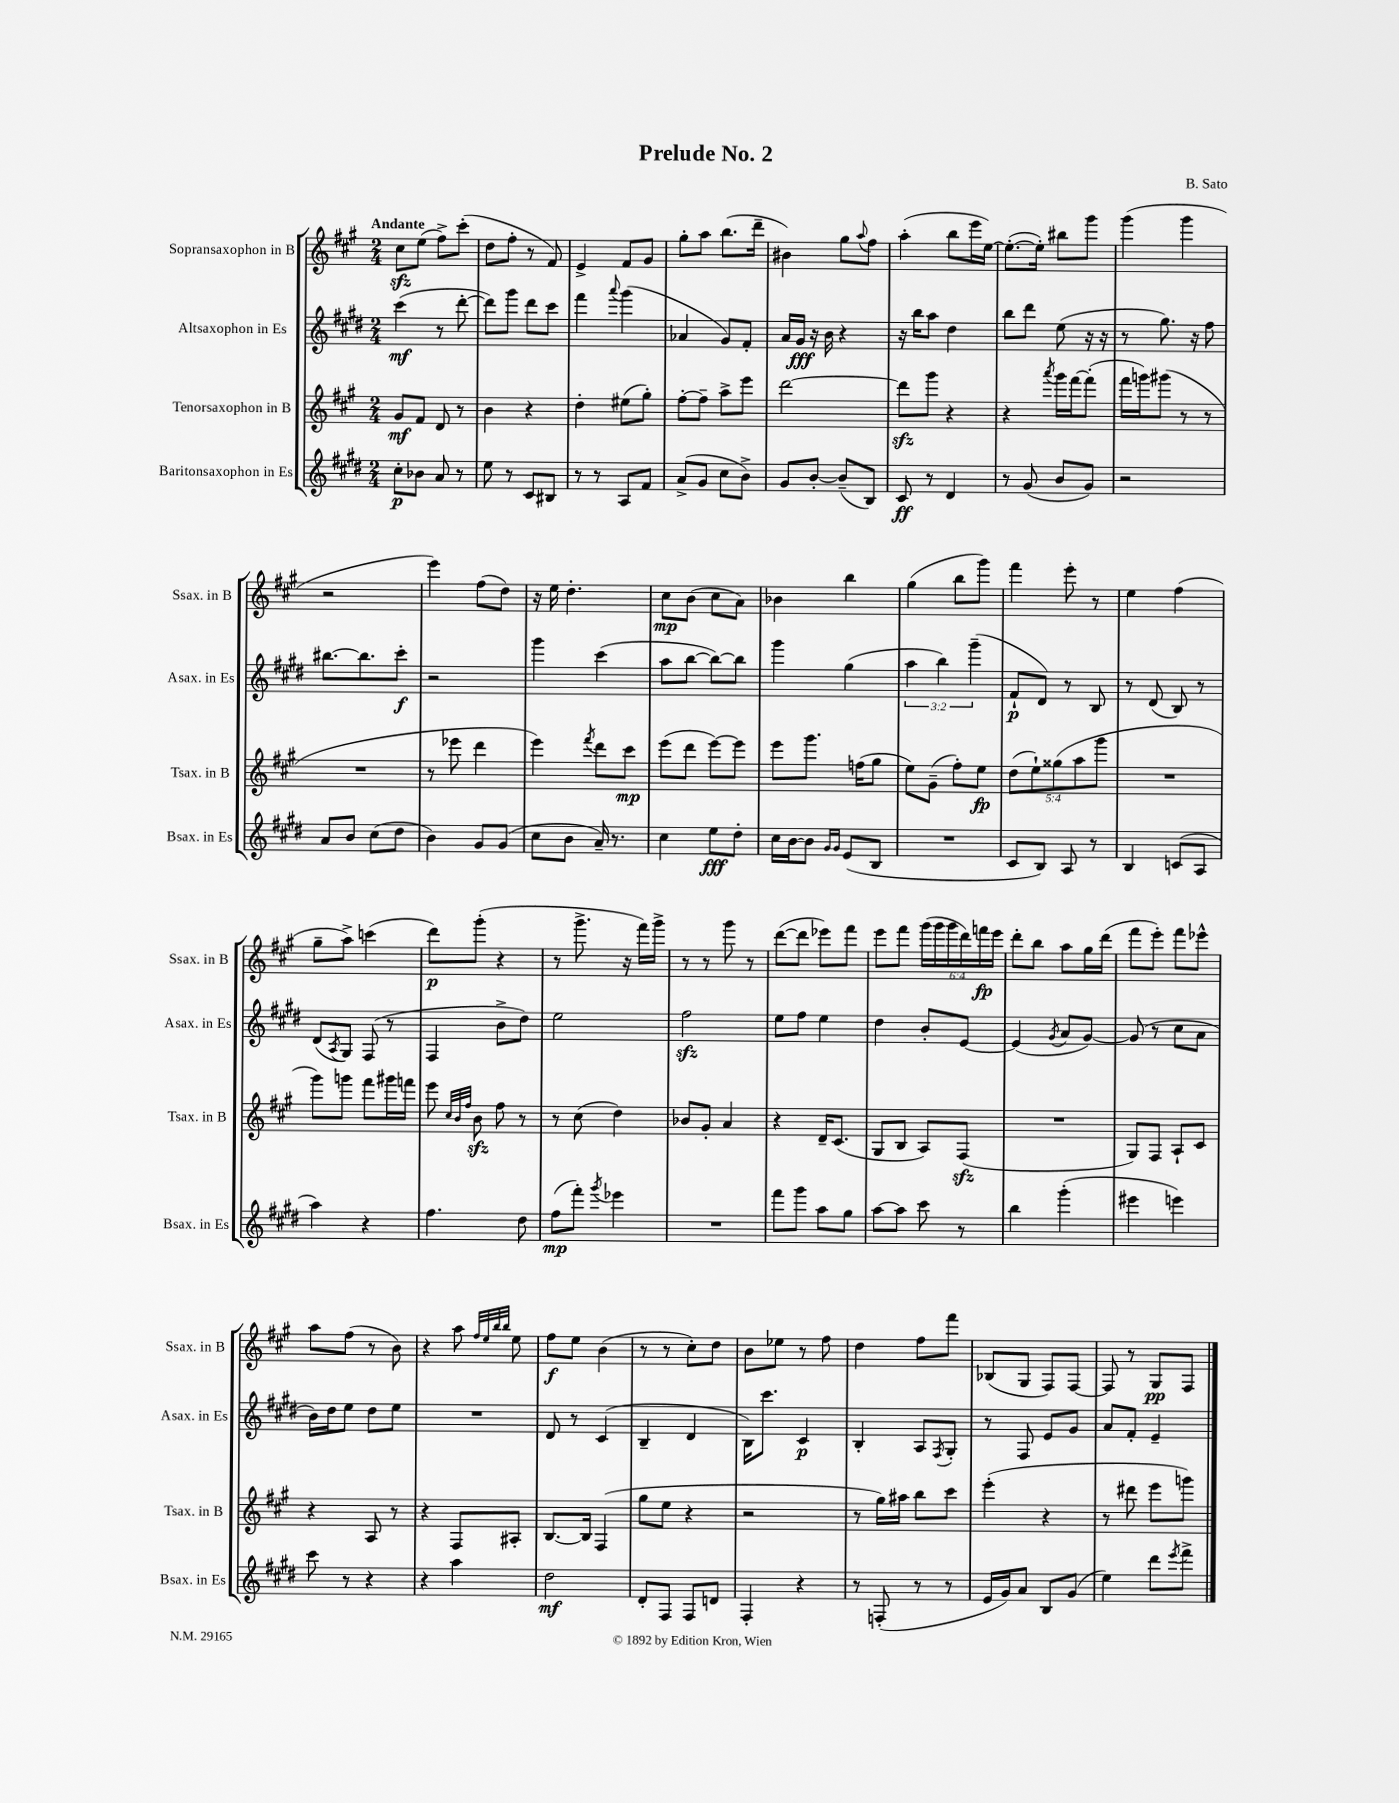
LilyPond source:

\header { title = "Prelude No. 2" composer = "B. Sato" }
<<
\new StaffGroup <<
\new Staff = "s0" \with { instrumentName = "Sopransaxophon in B" shortInstrumentName = "Ssax. in B" } {
    \clef treble \key a \major \numericTimeSignature \time 2/4 \override Staff.TupletNumber.text = #tuplet-number::calc-fraction-text \tempo "Andante"
    cis''8\sfz e''8( fis''8->) cis'''8-.( |
    d''8 fis''8-. r8 fis'8) |
    e'4-> fis'8 gis'8 |
    gis''8-. a''8 b''8.( d'''16-- |
    bis'4) gis''8 \appoggiatura { a''8 } fis''8 |
    a''4-.( b''8 e'''16 e''16~) |
    e''8.~-.( e''16-.) bis''8 gis'''8 |
    gis'''4( gis'''4 |
    r2 |
    e'''4) fis''8( d''8) |
    r16 e''16 d''4.-. |
    cis''8\mp b'8( cis''8 a'8) |
    bes'4 b''4 |
    gis''4( b''8 gis'''8) |
    fis'''4 e'''8-. r8 |
    e''4 fis''4( |
    gis''8-- a''8->) c'''4( |
    d'''8\p) gis'''8-.( r4 |
    r8 gis'''8.-> r16 fis'''16) gis'''16-> |
    r8 r8 gis'''8 r8 |
    d'''8~( d'''8 ees'''8) fis'''8 |
    e'''8 fis'''8 \tuplet 6/4 { gis'''16( gis'''16 gis'''16 d'''16) f'''16\fp e'''16 } |
    d'''8-. b''8 a''8 gis''16 d'''16( |
    fis'''8 e'''8-.) fis'''8 ees'''8-^ |
    a''8 fis''8( r8 b'8) |
    r4 a''8 \grace { fis''32 e''32 b''32 b''32 } e''8 |
    fis''8\f e''8 b'4( |
    r8 r8 cis''8-.) d''8 |
    b'8 ees''8 r8 fis''8 |
    d''4 fis''8 fis'''8 |
    bes8( gis8 fis8) fis8~ |
    fis8 r8 gis8\pp fis8 \bar "|." |
}
\new Staff = "s1" \with { instrumentName = "Altsaxophon in Es" shortInstrumentName = "Asax. in Es" } {
    \clef treble \key e \major \numericTimeSignature \time 2/4 \override Staff.TupletNumber.text = #tuplet-number::calc-fraction-text
    cis'''4\mf( r8 dis'''8~-. |
    dis'''8) gis'''8 dis'''8 cis'''8 |
    fis'''4 \appoggiatura { a'''8 } gis'''4( |
    aes'4 gis'8) fis'8-. |
    a'16 gis'16\fff r16 b'16 r4 |
    r16 b''16 a''8 dis''4 |
    b''8 dis'''8 e''8( r16 r16 |
    r8 gis''8.) r16 fis''8 |
    bis''8.~ bis''8. cis'''8-.\f |
    r2 |
    gis'''4 cis'''4( |
    a''8 b''8~ b''8~) b''8 |
    gis'''4 gis''4( |
    \tuplet 3/2 { a''4 b''4) gis'''4--( } |
    fis'8-!\p dis'8) r8 b8 |
    r8 dis'8( b8) r8 |
    dis'8( \acciaccatura { a8 } gis8) fis8( r8 |
    fis4 b'8-> dis''8) |
    e''2 |
    fis''2\sfz |
    e''8 fis''8 e''4 |
    dis''4 b'8-. e'8~ |
    e'4( \acciaccatura { gis'8 } a'8 gis'8~) |
    gis'8( r8 cis''8 a'8 |
    b'16) dis''16 e''8 dis''8 e''8 |
    R2 |
    dis'8 r8 cis'4( |
    b4-- dis'4 |
    b16) cis'''8. cis'4\p |
    b4-. a8 \acciaccatura { fis8 } gis8-. |
    r8 fis8 e'8 gis'8 |
    a'8 fis'8-. e'4-- \bar "|." |
}
\new Staff = "s2" \with { instrumentName = "Tenorsaxophon in B" shortInstrumentName = "Tsax. in B" } {
    \clef treble \key a \major \numericTimeSignature \time 2/4 \override Staff.TupletNumber.text = #tuplet-number::calc-fraction-text
    gis'8\mf fis'8 d'8 r8 |
    b'4 r4 |
    d''4-. eis''8( gis''8-.) |
    fis''8~-. fis''8-- a''8-> e'''8 |
    d'''2~ |
    d'''8\sfz gis'''8 r4 |
    r4 \acciaccatura { a'''8 } gis'''16 fis'''16~ fis'''8-.( |
    fis'''16 g'''16) gis'''8( r8 r8 |
    R2 |
    r8 ees'''8 d'''4 |
    e'''4) \acciaccatura { fis'''8 } d'''8 cis'''8\mp |
    e'''8( d'''8 e'''8~) e'''8 |
    e'''8 gis'''8. f''16( gis''8 |
    e''8) gis'8--( fis''8-.) e''8\fp |
    \tuplet 5/4 { d''8( e''8-!) gisis''8( a''8 gis'''8 } |
    R2 |
    gis'''8) g'''8 fis'''8 gis'''16 f'''16 |
    e'''8 \grace { cis''32 b'32 fis''32 } b'8\sfz fis''8 r8 |
    r8 cis''8( d''4) |
    bes'8 gis'8-. a'4 |
    r4 d'16-- cis'8.( |
    gis8 b8 a8) fis8\sfz( |
    R2 |
    gis8) fis8 a8-! cis'8 |
    r4 a8 r8 |
    r4 fis8 ais8-. |
    b8.~ b16 fis4( |
    gis''8 e''8 r4 |
    r2 |
    r8 gis''16) ais''16 b''8 cis'''8 |
    e'''4-.( r4 |
    r8 dis'''8 e'''8 g'''8) \bar "|." |
}
\new Staff = "s3" \with { instrumentName = "Baritonsaxophon in Es" shortInstrumentName = "Bsax. in Es" } {
    \clef treble \key e \major \numericTimeSignature \time 2/4
    cis''8-.\p bes'8 a'8 r8 |
    e''8 r8 cis'8 bis8 |
    r8 r8 a8 fis'8 |
    a'8->( gis'8 cis''8 b'8->) |
    gis'8 b'8~-. b'8--( b8) |
    cis'8\ff r8 dis'4 |
    r8 gis'8( b'8 gis'8) |
    r2 |
    a'8 b'8 cis''8( dis''8 |
    b'4) gis'8 gis'8( |
    cis''8 b'8 a'16--) r8. |
    cis''4 e''8\fff dis''8-. |
    cis''16 b'16~ b'8 \grace { gis'16 gis'16 } e'8( b8 |
    R2 |
    cis'8 b8) a8 r8 |
    b4 c'8( a8 |
    a''4) r4 |
    fis''4. dis''8 |
    fis''8\mp( fis'''8-.) \acciaccatura { gis'''8 } ees'''4 |
    R2 |
    fis'''8 gis'''8 a''8 gis''8 |
    a''8~ a''8 cis'''8 r8 |
    b''4 gis'''4-.( |
    eis'''4 e'''4) |
    cis'''8 r8 r4 |
    r4 a''4 |
    dis''2\mf |
    dis'8-. fis8 fis8 d'8 |
    fis4-. r4 |
    r8 f8-.( r8 r8 |
    e'16 gis'16) a'8 b8 gis'8( |
    e''4) dis'''8 \acciaccatura { e'''8 } fis'''8-> \bar "|." |
}
>>
>>
\layout { \context { \Score \remove "Bar_number_engraver" } }
